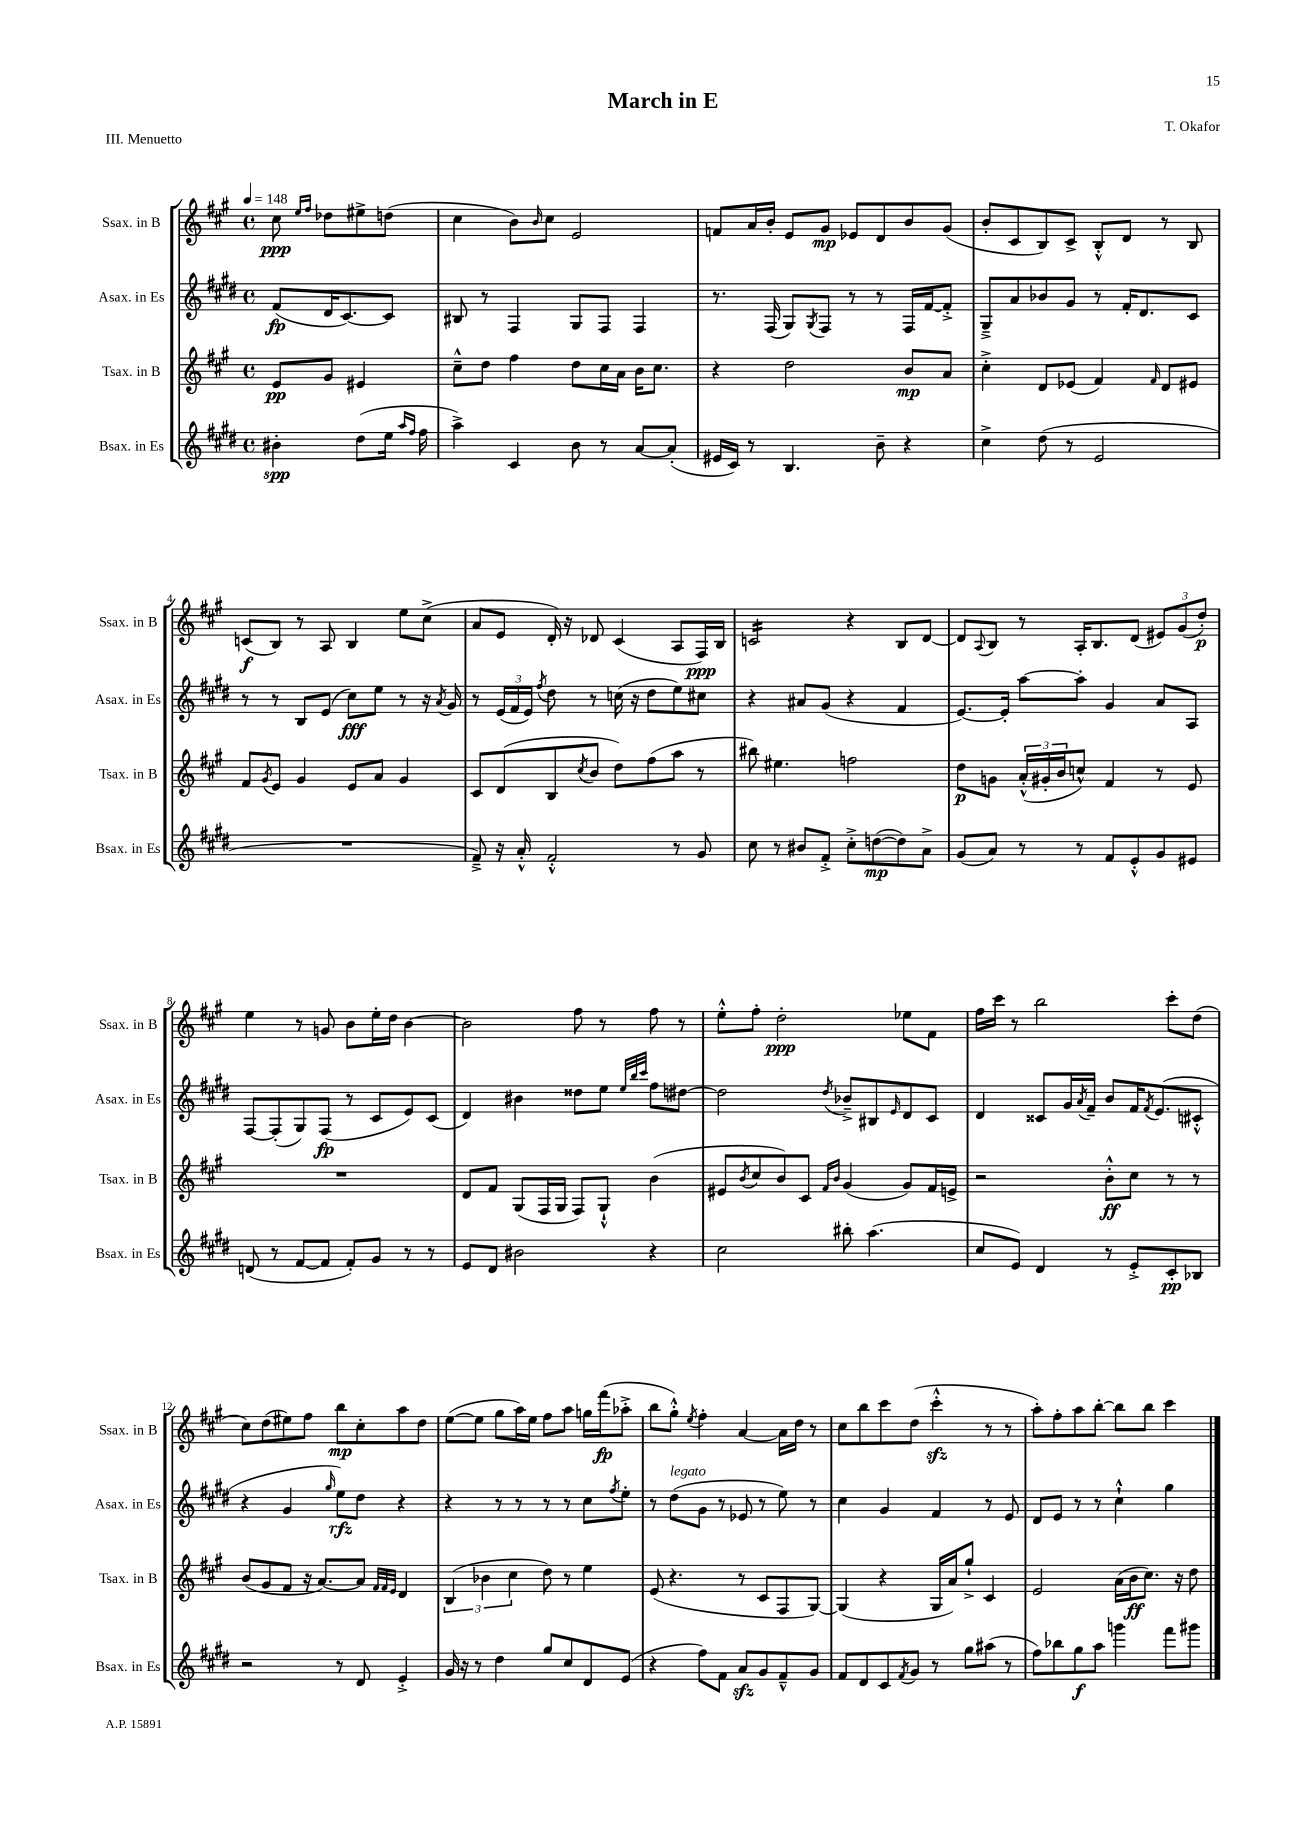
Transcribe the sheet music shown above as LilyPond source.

\header { title = "March in E" composer = "T. Okafor" piece = "III. Menuetto" }
<<
\new StaffGroup <<
\new Staff = "s0" \with { instrumentName = "Ssax. in B" shortInstrumentName = "Ssax. in B" } {
    \clef treble \key a \major \defaultTimeSignature \time 4/4 \partial 2 \tempo 4 = 148
    cis''8\ppp \grace { e''16 fis''16 } des''8 eis''8-> d''8( |
    cis''4 b'8) \grace { b'16 } cis''8 e'2 |
    f'8 a'16 b'16-. e'8 gis'8\mp ees'8 d'8 b'8 gis'8( |
    b'8-. cis'8 b8) cis'8-> b8-.-^ d'8 r8 b8 |
    c'8\f( b8) r8 a8 b4 e''8 cis''8->( |
    a'8 e'8 d'16-.) r16 des'8 cis'4( a8 fis16\ppp) b16 |
    c'2:16 r4 b8 d'8~ |
    d'8 \appoggiatura { a8 } b8 r8 a16-. b8. d'8( \tuplet 3/2 { eis'8) gis'8( d''8-.\p) } |
    e''4 r8 g'8 b'8 e''16-. d''16 b'4~ |
    b'2 fis''8 r8 fis''8 r8 |
    e''8-.-^ fis''8-. d''2-.\ppp ees''8 fis'8 |
    fis''16 cis'''16 r8 b''2 cis'''8-. d''8( |
    cis''8) d''8( eis''8) fis''8 b''8\mp cis''8-. a''8 d''8 |
    e''8~( e''8 gis''8 a''16) e''16 fis''8 a''8 g''16 fis'''16\fp( aes''8-.-> |
    b''8 gis''8-.-^) \acciaccatura { e''8 } fis''4-. a'4~ a'16 d''16 r8 |
    cis''8 b''8 cis'''8 d''8( cis'''4-.-^\sfz r8 r8 |
    a''8-.) fis''8-. a''8 b''8~-. b''8 b''8 cis'''4 \bar "|." |
}
\new Staff = "s1" \with { instrumentName = "Asax. in Es" shortInstrumentName = "Asax. in Es" } {
    \clef treble \key e \major \defaultTimeSignature \time 4/4 \partial 2
    fis'8\fp( dis'16 cis'8.~) cis'8 |
    bis8 r8 fis4 gis8 fis8 fis4 |
    r8. fis16( gis8) \acciaccatura { gis8 } fis8 r8 r8 fis16 fis'16~ fis'8-.-> |
    gis8---> a'8 bes'8 gis'8 r8 fis'16-. dis'8. cis'8 |
    r8 r8 b8 e'8( cis''8\fff) e''8 r8 r16 \acciaccatura { a'8 } gis'16 |
    r8 \tuplet 3/2 { e'16( fis'16 e'16) } \acciaccatura { fis''8 } dis''8 r8 c''16( r16 dis''8 e''8) cis''8 |
    r4 ais'8 gis'8( r4 fis'4 |
    e'8.~) e'16-. a''8~ a''8-. gis'4 a'8 a8 |
    fis8~ fis8-.( gis8) fis8\fp( r8 cis'8 e'8) cis'8( |
    dis'4) bis'4 disis''8 e''8 \grace { e''32 b''32 cis'''32 } fis''8 dis''8~ |
    dis''2 \acciaccatura { dis''8 } bes'8---> bis8 \grace { e'16 } dis'8 cis'8 |
    dis'4 cisis'8 gis'16 \acciaccatura { a'8 } fis'16-- b'8 fis'16 \acciaccatura { fis'8 } e'8.( cis'8-.-^ |
    r4 gis'4 \grace { gis''16 } e''8\rfz) dis''8 r4 |
    r4 r8 r8 r8 r8 cis''8 \acciaccatura { fis''8 } e''8-. |
    r8 dis''8^\markup { \italic "legato" }( gis'8 r8 ees'8 r8 e''8) r8 |
    cis''4 gis'4 fis'4 r8 e'8 |
    dis'8 e'8 r8 r8 cis''4-!-^ gis''4 \bar "|." |
}
\new Staff = "s2" \with { instrumentName = "Tsax. in B" shortInstrumentName = "Tsax. in B" } {
    \clef treble \key a \major \defaultTimeSignature \time 4/4 \partial 2
    e'8\pp gis'8 eis'4 |
    cis''8---^ d''8 fis''4 d''8 cis''16 a'16 b'16 cis''8. |
    r4 d''2 b'8\mp a'8 |
    cis''4-.-> d'8 ees'8( fis'4) \grace { fis'16 } d'8 eis'8 |
    fis'8 \acciaccatura { gis'8 } e'8 gis'4 e'8 a'8 gis'4 |
    cis'8 d'8( b8 \acciaccatura { cis''8 } b'8 d''8) fis''8( a''8 r8 |
    bis''8) eis''4. f''2 |
    d''8\p g'8 \tuplet 3/2 { a'16-.-^( gis'16-. b'16 } c''8-^) fis'4 r8 e'8 |
    R1 |
    d'8 fis'8 gis8( fis16 gis16 fis8) gis8-!-^ b'4( |
    eis'8 \acciaccatura { b'8 } cis''8 b'8) cis'8 \grace { fis'16 b'16 } gis'4( gis'8) fis'16 e'16-> |
    r2 b'8-.-^\ff cis''8 r8 r8 |
    b'8( gis'8 fis'8 r16 a'8.~) a'8 \grace { fis'32 fis'32 e'32 } d'4 |
    \tuplet 3/2 { b4( bes'4 cis''4 } d''8) r8 e''4 |
    e'8( r4. r8 cis'8 fis8 gis8~) |
    gis4( r4 gis16 a'16) gis''8-!-> cis'4 |
    e'2 a'16( b'16\ff cis''8.) r16 d''8 \bar "|." |
}
\new Staff = "s3" \with { instrumentName = "Bsax. in Es" shortInstrumentName = "Bsax. in Es" } {
    \clef treble \key e \major \defaultTimeSignature \time 4/4 \partial 2
    bis'4-.\spp dis''8( e''16 \grace { a''16 fis''16 } fis''16 |
    a''4->) cis'4 b'8 r8 a'8~ a'8-.( |
    eis'16 cis'16) r8 b4. b'8-- r4 |
    cis''4-> dis''8( r8 e'2 |
    R1 |
    fis'8--->) r16 a'16-.-^ fis'2-.-^ r8 gis'8 |
    cis''8 r8 bis'8 fis'8-.-> cis''8-.-> d''8~\mp( d''8) a'8-> |
    gis'8( a'8) r8 r8 fis'8 e'8-.-^ gis'8 eis'8 |
    d'8( r8 fis'8~ fis'8 fis'8-.) gis'8 r8 r8 |
    e'8 dis'8 bis'2 r4 |
    cis''2 bis''8-. a''4.( |
    cis''8 e'8) dis'4 r8 e'8-.-> cis'8-.\pp bes8 |
    r2 r8 dis'8 e'4-.-> |
    gis'16 r16 r8 dis''4 gis''8 cis''8 dis'8 e'8( |
    r4 fis''8) fis'8 a'8\sfz gis'8 fis'8---^ gis'8 |
    fis'8 dis'8 cis'8 \acciaccatura { fis'8 } gis'8 r8 gis''8 ais''8( r8 |
    fis''8) bes''8 gis''8\f a''8 g'''4 fis'''8 gis'''8 \bar "|." |
}
>>
>>
